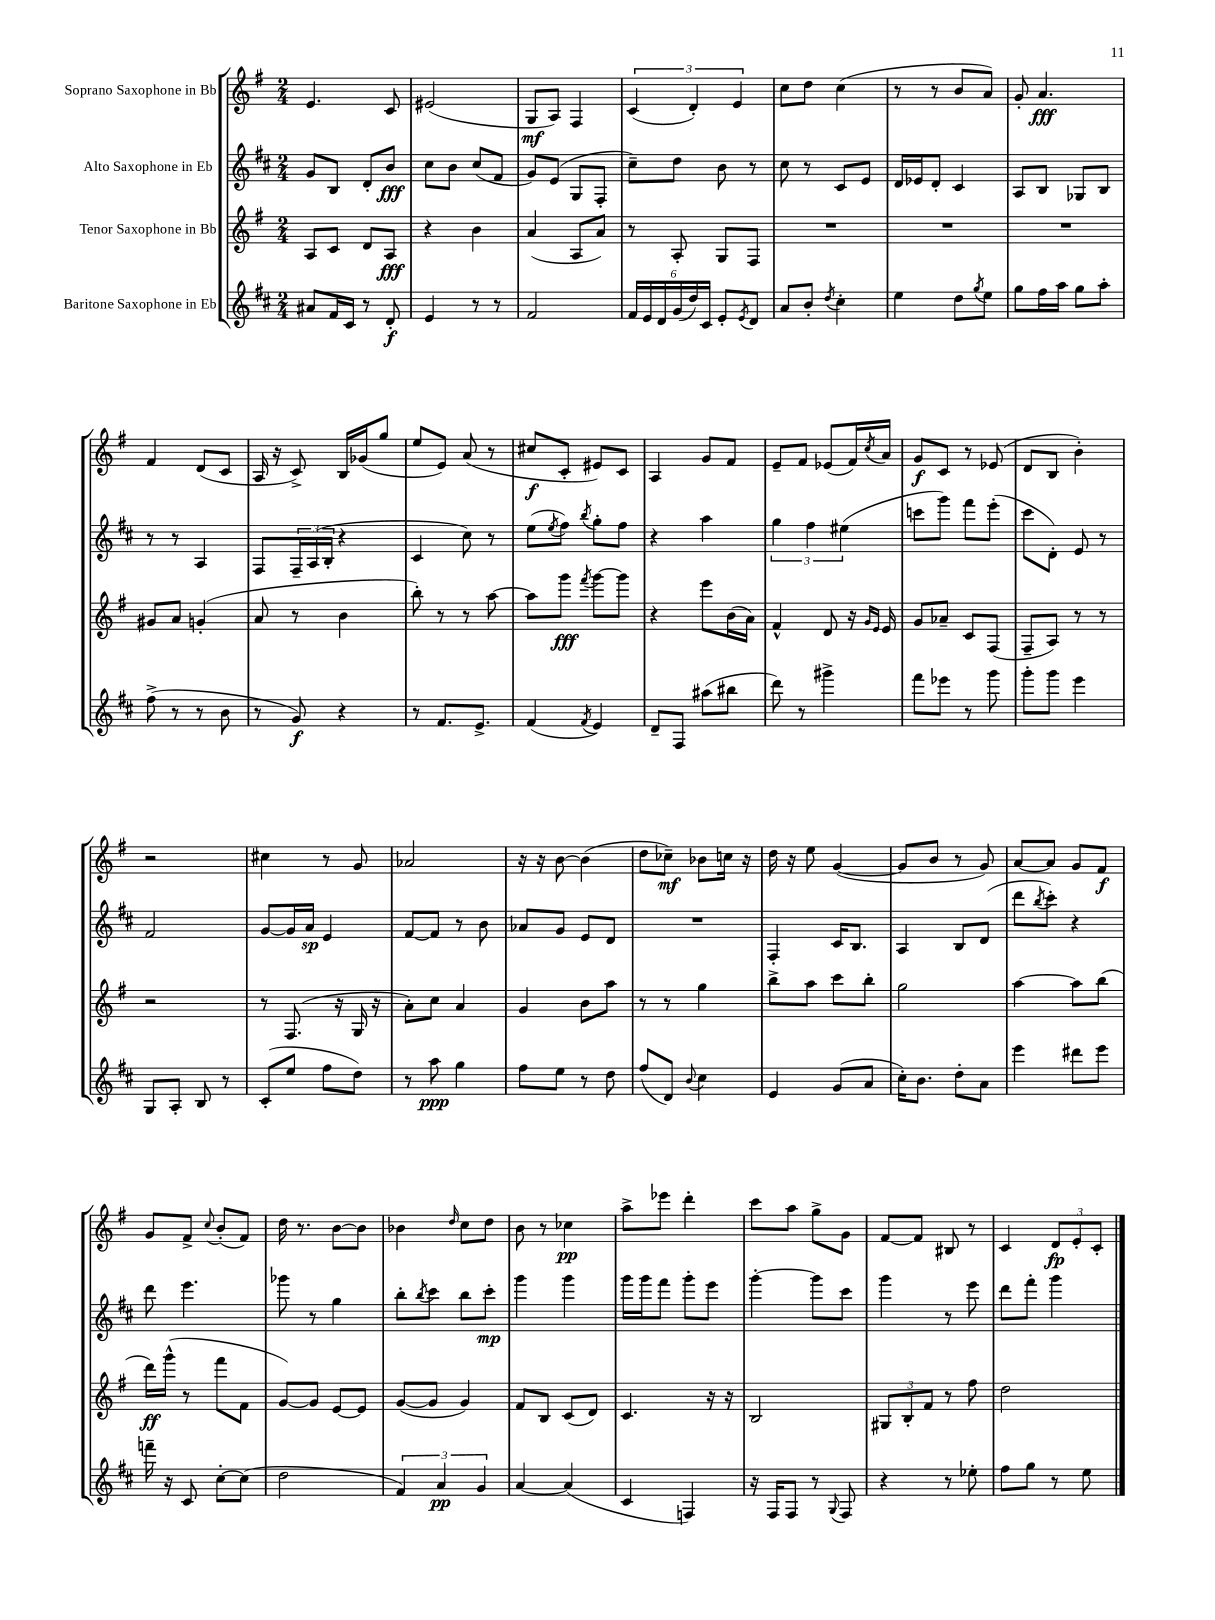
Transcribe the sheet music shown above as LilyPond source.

<<
\new StaffGroup <<
\new Staff = "s0" \with { instrumentName = "Soprano Saxophone in Bb" } {
    \clef treble \key g \major \numericTimeSignature \time 2/4
    e'4. c'8 |
    eis'2( |
    g8\mf a8) fis4 |
    \tuplet 3/2 { c'4( d'4-.) e'4 } |
    c''8 d''8 c''4( |
    r8 r8 b'8 a'8) |
    g'8-. a'4.\fff |
    fis'4 d'8( c'8 |
    a16 r16 c'8->) b16 ges'16( g''8 |
    e''8 e'8) a'8( r8 |
    cis''8\f c'8-. eis'8) c'8 |
    a4 g'8 fis'8 |
    e'8-- fis'8 ees'8( fis'16) \acciaccatura { c''8 } a'16 |
    g'8\f c'8 r8 ees'8( |
    d'8 b8 b'4-.) |
    r2 |
    cis''4 r8 g'8 |
    aes'2 |
    r16 r16 b'8~ b'4( |
    d''8 ces''8--\mf) bes'8 c''16 r16 |
    d''16 r16 e''8 g'4~( |
    g'8 b'8 r8 g'8) |
    a'8~ a'8 g'8 fis'8\f |
    g'8 fis'8-> \appoggiatura { c''8 } b'8-.( fis'8) |
    d''16 r8. b'8~ b'8 |
    bes'4 \grace { d''16 } c''8 d''8 |
    b'8 r8 ces''4\pp |
    a''8-> ees'''8 d'''4-. |
    c'''8 a''8 g''8-> g'8 |
    fis'8~ fis'8 bis8 r8 |
    c'4 \tuplet 3/2 { d'8\fp e'8-. c'8-. } \bar "|." |
}
\new Staff = "s1" \with { instrumentName = "Alto Saxophone in Eb" } {
    \clef treble \key d \major \numericTimeSignature \time 2/4
    g'8 b8 d'8-. b'8\fff |
    cis''8 b'8 cis''8( fis'8 |
    g'8) e'8( g8 fis8-. |
    cis''8--) d''8 b'8 r8 |
    cis''8 r8 cis'8 e'8 |
    d'16 ees'16 d'8-. cis'4 |
    a8 b8 ges8 b8 |
    r8 r8 a4 |
    fis8 \tuplet 3/2 { fis16-- a16( b16-. } r4 |
    cis'4 cis''8) r8 |
    e''8( \acciaccatura { e''8 } fis''8) \acciaccatura { b''8 } g''8-. fis''8 |
    r4 a''4 |
    \tuplet 3/2 { g''4 fis''4 eis''4( } |
    c'''8 g'''8) fis'''8 e'''8-.( |
    cis'''8 d'8-.) e'8 r8 |
    fis'2 |
    g'8~ g'16 a'16\sp e'4 |
    fis'8~ fis'8 r8 b'8 |
    aes'8 g'8 e'8 d'8 |
    R2 |
    fis4-. cis'16 b8. |
    a4 b8 d'8( |
    d'''8 \acciaccatura { b''8 } cis'''8-.) r4 |
    d'''8 e'''4. |
    ges'''8 r8 g''4 |
    b''8-. \acciaccatura { b''8 } cis'''8 b''8 cis'''8-.\mp |
    g'''4 g'''4 |
    g'''16 g'''16 fis'''8 g'''8-. e'''8 |
    g'''4~-. g'''8 cis'''8 |
    g'''4 r8 e'''8 |
    d'''8 fis'''8-. g'''4 \bar "|." |
}
\new Staff = "s2" \with { instrumentName = "Tenor Saxophone in Bb" } {
    \clef treble \key g \major \numericTimeSignature \time 2/4
    a8 c'8 d'8 a8\fff |
    r4 b'4 |
    a'4( a8 a'8) |
    r8 a8-. g8 fis8 |
    R2 |
    R2 |
    R2 |
    gis'8 a'8 g'4-.( |
    a'8 r8 b'4 |
    b''8-.) r8 r8 a''8~ |
    a''8 g'''8\fff \acciaccatura { fis'''8 } g'''8~ g'''8 |
    r4 e'''8 b'16( a'16) |
    fis'4-^ d'8 r16 \grace { g'16 e'16 } e'16 |
    g'8 aes'8-- c'8 fis8( |
    fis8-- a8) r8 r8 |
    r2 |
    r8 fis8.( r16 g16 r16 |
    a'8-.) c''8 a'4 |
    g'4 b'8 a''8 |
    r8 r8 g''4 |
    b''8-> a''8 c'''8 b''8-. |
    g''2 |
    a''4~ a''8 b''8( |
    d'''16\ff) g'''16-^( r8 fis'''8 fis'8 |
    g'8~) g'8 e'8~ e'8 |
    g'8~( g'8 g'4) |
    fis'8 b8 c'8( d'8) |
    c'4. r16 r16 |
    b2 |
    \tuplet 3/2 { gis8 b8-. fis'8 } r8 fis''8 |
    d''2 \bar "|." |
}
\new Staff = "s3" \with { instrumentName = "Baritone Saxophone in Eb" } {
    \clef treble \key d \major \numericTimeSignature \time 2/4
    ais'8 fis'16 cis'16 r8 d'8-.\f |
    e'4 r8 r8 |
    fis'2 |
    \tuplet 6/4 { fis'16 e'16 d'16 g'16( d''16) cis'16 } e'8-. \acciaccatura { e'8 } d'8 |
    a'8 b'8-. \acciaccatura { d''8 } cis''4-. |
    e''4 d''8 \acciaccatura { g''8 } e''8 |
    g''8 fis''16 a''16 g''8 a''8-. |
    fis''8->( r8 r8 b'8 |
    r8 g'8\f) r4 |
    r8 fis'8. e'8.-> |
    fis'4( \acciaccatura { fis'8 } e'4) |
    d'8-- fis8 ais''8( bis''8 |
    d'''8) r8 gis'''4-> |
    fis'''8 ees'''8 r8 g'''8 |
    g'''8-. g'''8 e'''4 |
    g8 a8-. b8 r8 |
    cis'8-.( e''8 fis''8 d''8) |
    r8 a''8\ppp g''4 |
    fis''8 e''8 r8 d''8 |
    fis''8( d'8) \appoggiatura { b'8 } cis''4 |
    e'4 g'8( a'8 |
    cis''16-.) b'8. d''8-. a'8 |
    e'''4 dis'''8 e'''8 |
    f'''16-- r16 cis'8 cis''8~-. cis''8( |
    d''2 |
    \tuplet 3/2 { fis'4) a'4\pp g'4 } |
    a'4~ a'4( |
    cis'4 f4) |
    r16 fis16 fis8 r8 \appoggiatura { g8 } fis8 |
    r4 r8 ees''8-. |
    fis''8 g''8 r8 e''8 \bar "|." |
}
>>
>>
\layout { \context { \Score \remove "Bar_number_engraver" } }
